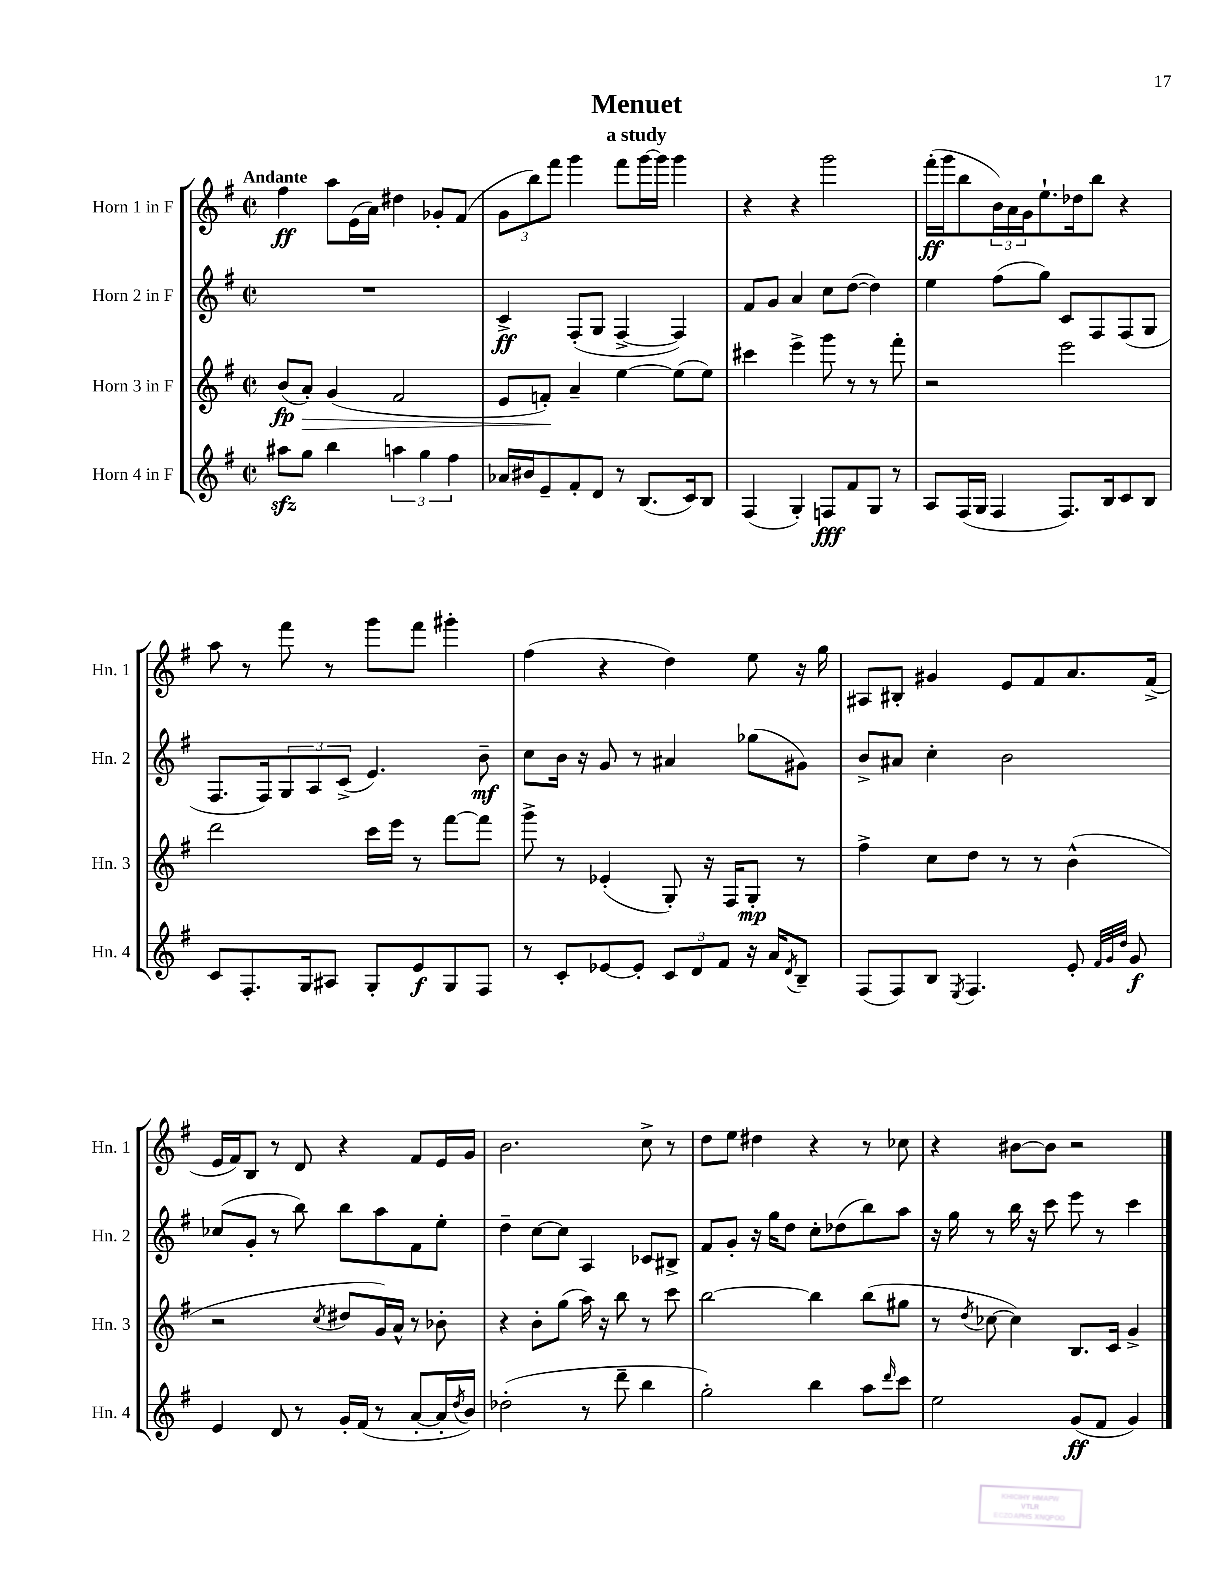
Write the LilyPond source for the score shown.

\header { title = "Menuet" subtitle = "a study" }
<<
\new StaffGroup <<
\new Staff = "s0" \with { instrumentName = "Horn 1 in F" shortInstrumentName = "Hn. 1" } {
    \clef treble \key g \major \defaultTimeSignature \time 2/2 \tempo "Andante"
    fis''4\ff a''8 e'16( a'16) dis''4 ges'8-. fis'8( |
    \tuplet 3/2 { g'8 b''8) fis'''8 } g'''4 fis'''8 g'''16~ g'''16 g'''4 |
    r4 r4 g'''2 |
    fis'''16-.\ff( g'''16 b''8 \tuplet 3/2 { b'16) a'16 g'16 } e''8.-! des''16 b''8 r4 |
    a''8 r8 fis'''8 r8 g'''8 fis'''8 gis'''4-. |
    fis''4( r4 d''4) e''8 r16 g''16 |
    ais8 bis8-. gis'4 e'8 fis'8 a'8. fis'16->( |
    e'16 fis'16) b8 r8 d'8 r4 fis'8 e'16 g'16 |
    b'2. c''8-> r8 |
    d''8 e''8 dis''4 r4 r8 ces''8 |
    r4 bis'8~ bis'8 r2 \bar "|." |
}
\new Staff = "s1" \with { instrumentName = "Horn 2 in F" shortInstrumentName = "Hn. 2" } {
    \clef treble \key g \major \defaultTimeSignature \time 2/2
    R1 |
    c'4->\ff fis8-.( g8 fis4~-> fis4) |
    fis'8 g'8 a'4 c''8 d''8~( d''4) |
    e''4 fis''8( g''8) c'8 fis8 fis8( g8 |
    fis8. fis16) \tuplet 3/2 { g8 a8 c'8->( } e'4.) b'8--\mf |
    c''8 b'16 r16 g'8 r8 ais'4 ges''8( gis'8) |
    b'8-> ais'8 c''4-. b'2 |
    ces''8( g'8-. r8 b''8) b''8 a''8 fis'8 e''8-. |
    d''4-- c''8~ c''8 a4 ces'8 bis8-> |
    fis'8 g'8-. r16 g''16 d''8 c''8-. des''8( b''8) a''8 |
    r16 g''16 r8 b''16 r16 c'''8 e'''8 r8 c'''4 \bar "|." |
}
\new Staff = "s2" \with { instrumentName = "Horn 3 in F" shortInstrumentName = "Hn. 3" } {
    \clef treble \key g \major \defaultTimeSignature \time 2/2
    b'8\fp( a'8-.\>) g'4( fis'2 |
    e'8 f'8-.\!) a'4-- e''4~ e''8( e''8) |
    cis'''4 e'''4-> g'''8 r8 r8 fis'''8-. |
    r2 e'''2 |
    d'''2 c'''16 e'''16 r8 fis'''8~ fis'''8 |
    g'''8-> r8 ees'4-.( g8-.) r16 fis16 g8-.\mp r8 |
    fis''4-> c''8 d''8 r8 r8 b'4-^( |
    r2 \acciaccatura { c''8 } dis''8 g'16) a'16-^ r8 bes'8-. |
    r4 b'8-. g''8( a''16) r16 b''8 r8 c'''8 |
    b''2~ b''4 b''8( gis''8 |
    r8 \acciaccatura { d''8 } ces''8~ ces''4) b8. c'16 g'4-> \bar "|." |
}
\new Staff = "s3" \with { instrumentName = "Horn 4 in F" shortInstrumentName = "Hn. 4" } {
    \clef treble \key g \major \defaultTimeSignature \time 2/2
    ais''8\sfz g''8 b''4 \tuplet 3/2 { a''4 g''4 fis''4 } |
    aes'16 bis'16 e'8-- fis'8-. d'8 r8 b8.( c'16) b8 |
    fis4( g4-.) f8\fff fis'8 g8 r8 |
    a8 fis16( g16 fis4 fis8.) b16 c'8 b8 |
    c'8 fis8.-. g16 ais8 g8-. e'8\f g8 fis8 |
    r8 c'8-. ees'8~ ees'8-. \tuplet 3/2 { c'8 d'8 fis'8 } r16 a'16 \acciaccatura { d'8 } b8-- |
    fis8( fis8) b8 \acciaccatura { e8 } fis4. e'8-. \grace { fis'32 g'32 d''32 } g'8\f |
    e'4 d'8 r8 g'16-. fis'16( r8 a'8~-. a'16-. \acciaccatura { d''8 } b'16) |
    des''2-.( r8 d'''8-- b''4 |
    g''2-.) b''4 a''8 \grace { d'''16 } c'''8 |
    e''2 g'8\ff( fis'8 g'4) \bar "|." |
}
>>
>>
\layout { \context { \Score \remove "Bar_number_engraver" } }
